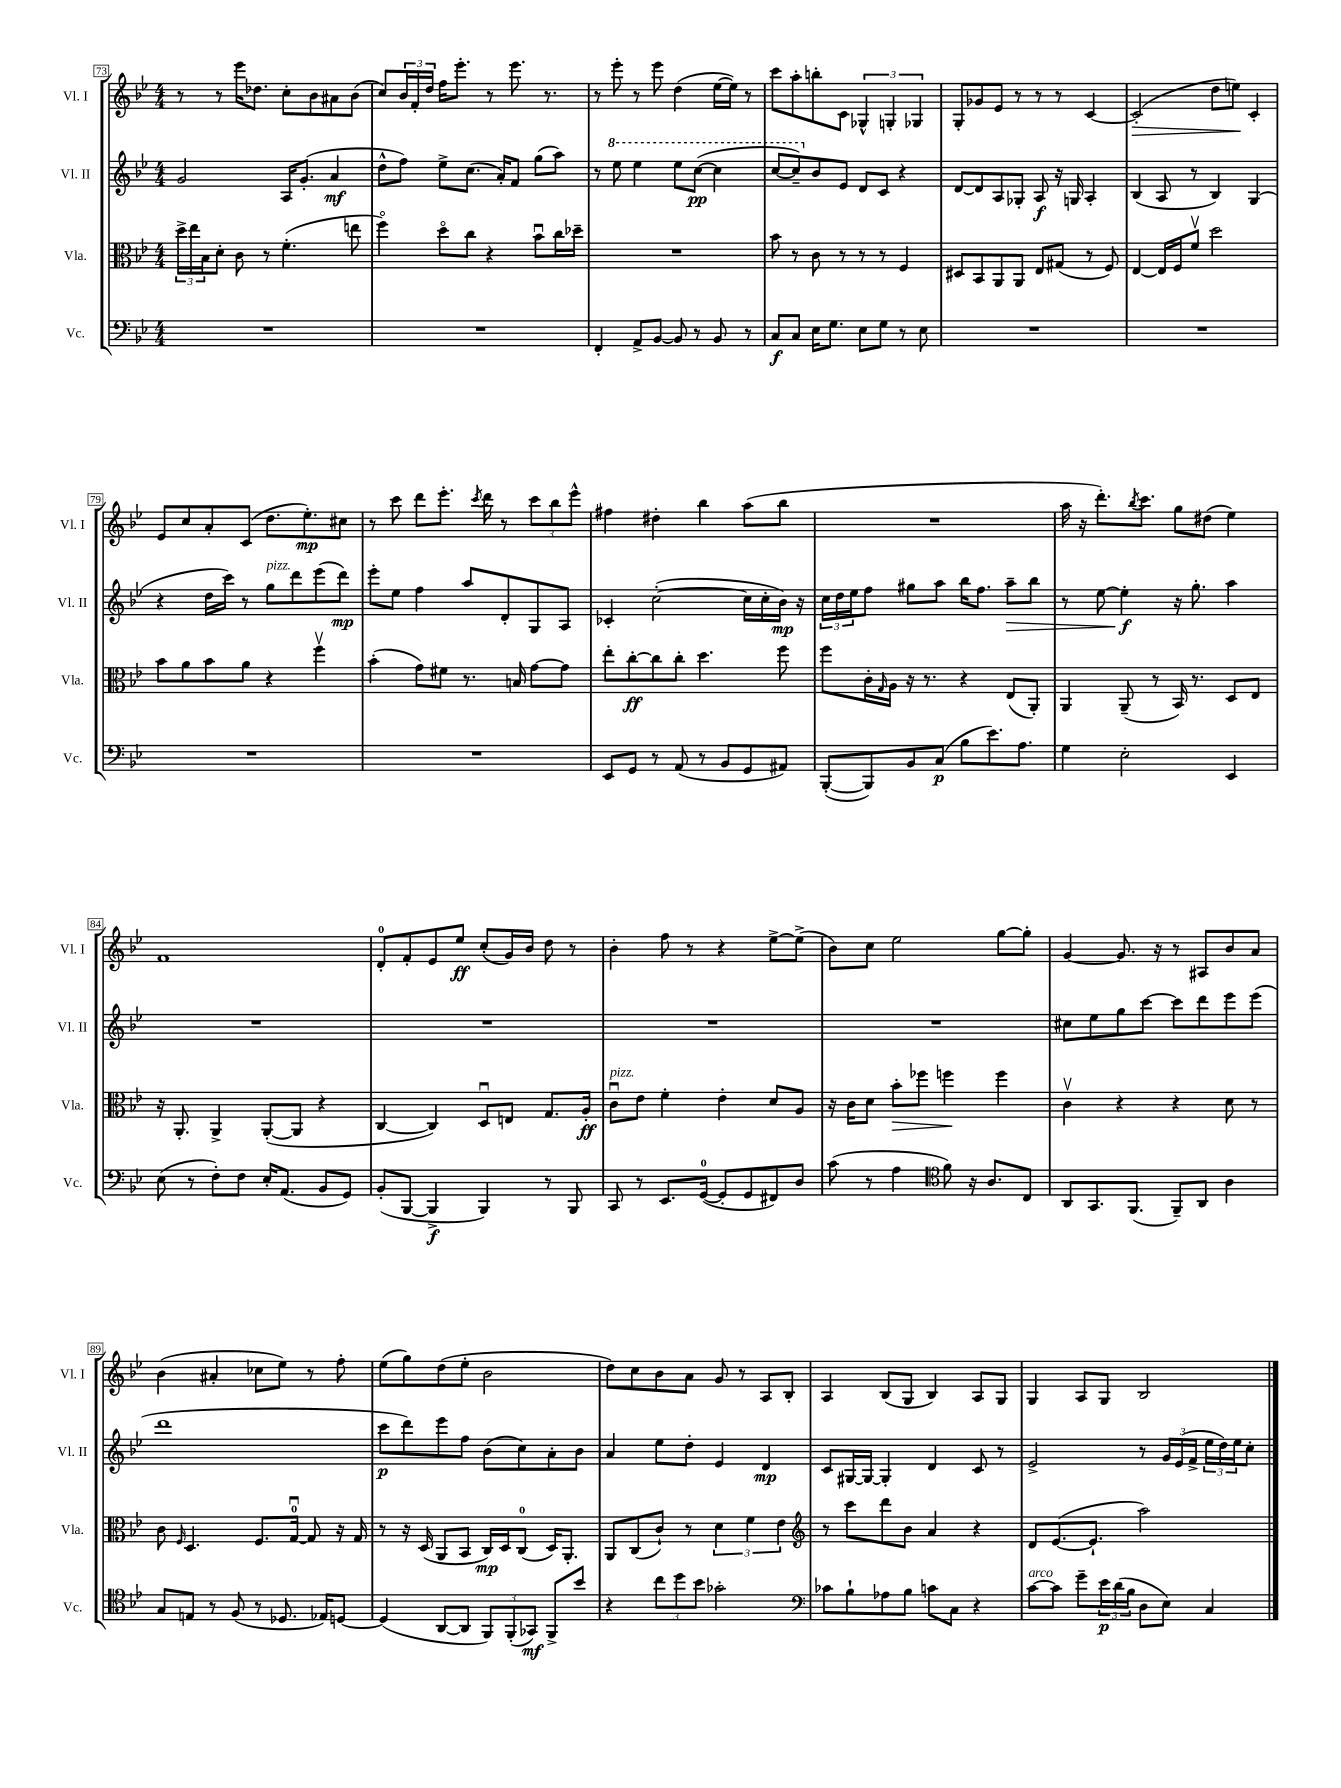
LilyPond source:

<<
\new StaffGroup <<
\new Staff = "s0" \with { instrumentName = "Vl. I" shortInstrumentName = "Vl. I" } {
    \clef treble \key bes \major \numericTimeSignature \time 4/4
    r8 r8 ees'''16 des''8. c''8-. bes'8 ais'8 bes'8( |
    c''8) \tuplet 3/2 { bes'16 f'16-. d''16 } f''16 ees'''8.-. r8 ees'''8. r8. |
    r8 ees'''8-. r8 ees'''8 d''4( ees''16~ ees''16) r8 |
    c'''8 a''8-. b''8-. c'8 \tuplet 3/2 { ges4-^ g4-. ges4 } |
    g8-. ges'8 ees'8 r8 r8 r8 c'4~ |
    c'2-.\>( d''8 e''8\!) c'4-. |
    ees'8 c''8 a'8-. c'8( d''8. ees''8.-.\mp) cis''8 |
    r8 c'''8 d'''8 ees'''8.-. \acciaccatura { c'''8 } d'''16 r8 \tuplet 3/2 { c'''8 bes''8 ees'''8-^ } |
    fis''4 dis''4-. bes''4 a''8( bes''8 |
    R1 |
    a''16 r16 d'''8.-.) \acciaccatura { bes''8 } c'''8. g''8 dis''8( ees''4) |
    f'1 |
    d'8-0-. f'8-. ees'8 ees''8\ff c''8-.( g'16) bes'16 d''8 r8 |
    bes'4-. f''8 r8 r4 ees''8~-> ees''8->( |
    bes'8) c''8 ees''2 g''8~ g''8-. |
    g'4~ g'8. r16 r8 ais8 bes'8 a'8 |
    bes'4( ais'4-. ces''8 ees''8) r8 f''8-. |
    ees''8( g''8) d''8( ees''8-. bes'2 |
    d''8) c''8 bes'8 a'8 g'8 r8 a8 bes8-. |
    a4 bes8( g8 bes4) a8 g8 |
    g4 a8 g8 bes2 \bar "|." |
}
\new Staff = "s1" \with { instrumentName = "Vl. II" shortInstrumentName = "Vl. II" } {
    \clef treble \key bes \major \numericTimeSignature \time 4/4
    g'2 a16 g'8.-.( a'4\mf |
    d''8-^ f''8) ees''8-> c''8.( a'16-.) f'8 g''8( a''8) |
    r8 \ottava #1 ees'''8 ees'''4 ees'''8 c'''8~\pp( c'''4 |
    c'''8~ c'''8--) \ottava #0 bes'8 ees'8 d'8 c'8 r4 |
    d'8~ d'8 a8 ges8-. a8\f r16 g16 a4-. |
    bes4( a8 r8 bes4) g4( |
    r4 d''16 c'''16) r8 g''8^\markup { \italic "pizz." } d'''8 ees'''8( d'''8\mp) |
    ees'''8-. ees''8 f''4 a''8 d'8-. g8 a8 |
    ces'4-. c''2~-.( c''16 c''16-. bes'16\mp) r16 |
    \tuplet 3/2 { c''16 d''16 ees''16 } f''8 gis''8 a''8 bes''16 f''8. a''8--\> bes''8 |
    r8 ees''8~ ees''4-.\f\! r16 g''8.-. a''4 |
    R1 |
    R1 |
    R1 |
    R1 |
    cis''8 ees''8 g''8 c'''8~ c'''8 d'''8 ees'''8 ees'''8( |
    d'''1 |
    c'''8\p d'''8) ees'''8 f''8 bes'8( c''8) a'8-. bes'8 |
    a'4 ees''8 d''8-. ees'4 d'4\mp |
    c'8 gis16~ gis16~ gis4-. d'4 c'8 r8 |
    ees'2-> r8 \tuplet 3/2 { g'16 ees'16( f'16-> } \tuplet 3/2 { ees''16 d''16) ees''16 } c''8-. \bar "|." |
}
\new Staff = "s2" \with { instrumentName = "Vla." shortInstrumentName = "Vla." } {
    \clef alto \key bes \major \numericTimeSignature \time 4/4
    \tuplet 3/2 { d''16-> ees''16 bes16 } d'8-. c'8 r8 f'4.-.( e''8 |
    f''4\flageolet) d''8\flageolet c''8 r4 bes'8\downbow c''16 des''16-- |
    R1 |
    bes'8 r8 c'8 r8 r8 r8 f4 |
    dis8 bes,8 a,8 a,8 ees8 gis8( r8 f8) |
    ees4~ ees16 f16 f'8\upbow d''2 |
    bes'8 a'8 bes'8 a'8 r4 f''4\upbow |
    bes'4-.( g'8) fis'8 r8. b16 g'8~ g'8 |
    ees''8-. c''8~-.\ff c''8 c''8-. d''4. f''8 |
    f''8 c'16-. \grace { g16 } a16 r16 r8. r4 ees8( a,8-.) |
    a,4 a,8--( r8 bes,16) r8. d8 ees8 |
    r16 a,8.-. a,4-> a,8~-.( a,8 r4 |
    c4~ c4) d8\downbow e8 g8. a16-.\ff |
    c'8\downbow^\markup { \italic "pizz." } ees'8 f'4-. ees'4-. d'8 a8 |
    r16 c'16 d'8 bes'8-.\> fes''8 f''4\! f''4 |
    c'4\upbow r4 r4 d'8 r8 |
    c'8 \grace { f16 } d4. f8. g16-0~\downbow g8 r16 g16 |
    r8 r16 d16( a,8 bes,8 c16\mp) d16 c8-0( d16) a,8.-. |
    a,8 c8( c'8-!) r8 \tuplet 3/2 { d'4 f'4 ees'4 } |
    \clef treble r8 c'''8 d'''8 bes'8 a'4 r4 |
    d'8 ees'8.~( ees'8.-! a''2) \bar "|." |
}
\new Staff = "s3" \with { instrumentName = "Vc." shortInstrumentName = "Vc." } {
    \clef bass \key bes \major \numericTimeSignature \time 4/4
    R1 |
    R1 |
    f,4-. a,8-> bes,8~ bes,8 r8 bes,8 r8 |
    c8\f c8 ees16 g8. ees8 g8 r8 ees8 |
    R1 |
    R1 |
    R1 |
    R1 |
    ees,8 g,8 r8 a,8( r8 bes,8 g,8 ais,8) |
    bes,,8~-.( bes,,8) bes,8 c8\p( bes8 ees'8.) a8. |
    g4 ees2-. ees,4 |
    ees8( r8 f8-.) f8 ees16-. a,8.( bes,8 g,8) |
    bes,8-.( bes,,8~ bes,,4->\f bes,,4) r8 bes,,8 |
    c,8 r8 ees,8. g,16-0~( g,8-. g,8 fis,8) d8 |
    c'8( r8 a4 \clef tenor f'8) r16 a8. c8 |
    a,8 g,8. f,8.( f,8--) a,8 a4 |
    g8 e8 r8 f8( r8 des8. ees16) d8~ |
    d4( a,8~ a,8 \tuplet 3/2 { f,8) f,8-.( ges,8\mf) } f,8-> bes'8 |
    r4 \tuplet 3/2 { c''8 d''8 bes'8 } ges'2-. |
    \clef bass ces'8 bes8-! aes8 bes8 c'8 c8 r4 |
    c'8~^\markup { \italic "arco" } c'8 g'8-- \tuplet 3/2 { ees'16\p d'16( bes16 } d8 ees8) c4 \bar "|." |
}
>>
>>
\layout { \context { \Score currentBarNumber = #73 \override BarNumber.stencil = #(make-stencil-boxer 0.1 0.3 ly:text-interface::print) } }
